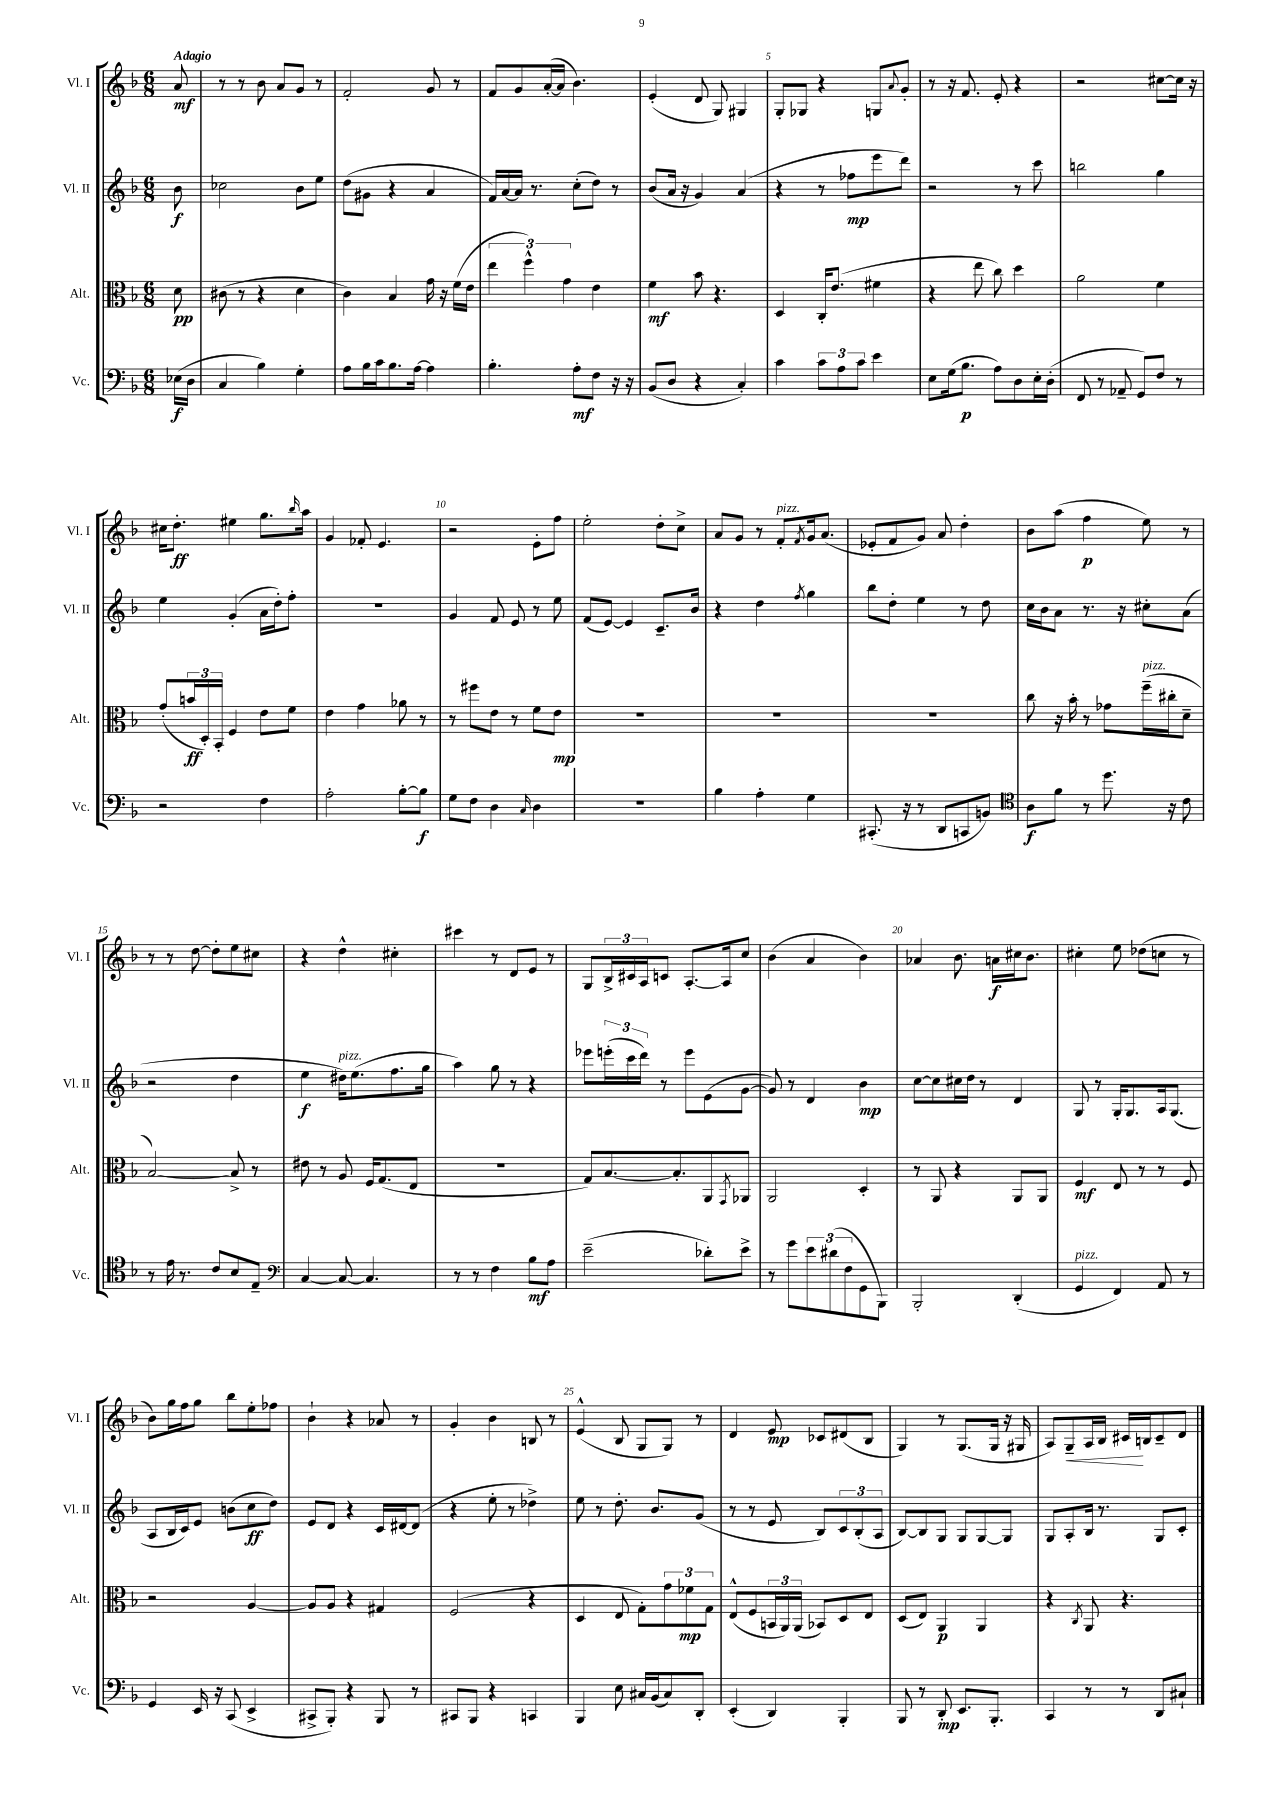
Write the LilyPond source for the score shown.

<<
\new StaffGroup <<
\new Staff = "s0" \with { instrumentName = "Vl. I" shortInstrumentName = "Vl. I" } {
    \clef treble \key f \major \numericTimeSignature \time 6/8 \partial 8 \tempo "Adagio"
    a'8\mf |
    r8 r8 bes'8 a'8 g'8 r8 |
    f'2-. g'8 r8 |
    f'8 g'8 a'16~-.( a'16 bes'4.) |
    e'4-.( d'8 g8) gis4 |
    g8-. ges8 r4 g8 \appoggiatura { a'8 } g'8-. |
    r8 r16 f'8. e'8-. r4 |
    r2 cis''8~ cis''16 r16 |
    cis''16 d''8.-.\ff eis''4 g''8. \grace { bes''16 } a''16 |
    g'4 fes'8-. e'4. |
    r2 e'8-. f''8 |
    e''2-. d''8-. c''8-> |
    a'8 g'8 r8 f'8-.^\markup { \italic "pizz." } \acciaccatura { f'8 } g'16 a'8.( |
    ees'8-. f'8 g'8) a'8 d''4-. |
    bes'8 a''8( f''4\p e''8) r8 |
    r8 r8 d''8~ d''8-. e''8 cis''8 |
    r4 d''4-^ cis''4-. |
    cis'''4 r8 d'8 e'8 r8 |
    g8 \tuplet 3/2 { bes16-> cis'16 a16 } c'8 a8.~-. a16 c''8 |
    bes'4( a'4 bes'4) |
    aes'4 bes'8. a'16\f cis''16 bes'8. |
    cis''4-. e''8 des''8( c''8 r8 |
    bes'8) g''16 f''16 g''8 bes''8 e''8-. fes''8 |
    bes'4-! r4 aes'8 r8 |
    g'4-. bes'4 b8 r8 |
    e'4-^( bes8 g8 g8) r8 |
    d'4 e'8\mp ces'8 dis'8( bes8 |
    g4) r8 g8.( g16 r16 gis16 |
    a8) g8--\< a16 bes16 cis'16\! b16 cis'8-- d'8 \bar "|." |
}
\new Staff = "s1" \with { instrumentName = "Vl. II" shortInstrumentName = "Vl. II" } {
    \clef treble \key f \major \numericTimeSignature \time 6/8 \partial 8
    bes'8\f |
    ces''2 bes'8 e''8 |
    d''8( gis'8 r4 a'4 |
    f'16) a'16~ a'16 r8. c''8-.( d''8) r8 |
    bes'8( a'16 r16 g'4) a'4( |
    r4 r8 fes''8\mp e'''8 d'''8) |
    r2 r8 c'''8 |
    b''2 g''4 |
    e''4 g'4-.( a'16 d''16-.) f''8-. |
    R2. |
    g'4 f'8 e'8 r8 e''8 |
    f'8( e'8~) e'4 c'8.-- bes'16 |
    r4 d''4 \acciaccatura { f''8 } g''4 |
    bes''8 d''8-. e''4 r8 d''8 |
    c''16 bes'16 a'8 r8. r16 cis''8-. a'8( |
    r2 d''4 |
    e''4\f dis''16^\markup { \italic "pizz." }) e''8.( f''8. g''16 |
    a''4) g''8 r8 r4 |
    ees'''8 \tuplet 3/2 { e'''16-.( c'''16 d'''16) } r8 e'''8 e'8( g'8~ |
    g'8) r8 d'4 bes'4\mp |
    c''8~ c''8 cis''16 d''16 r8 d'4 |
    g8 r8 g16-. g8. a16 g8.( |
    a8 bes16 c'16) e'8 b'8( c''8\ff d''8) |
    e'8 d'8 r4 c'16 dis'16~ dis'8( |
    r4 e''8-. r8 des''4->) |
    e''8 r8 d''8.-. bes'8. g'8( |
    r8 r8 e'8 bes8) \tuplet 3/2 { c'8 bes8-.( a8 } |
    bes8~) bes8 g8 g8 g8~ g8 |
    g8 a8-. bes16 r8. g8 c'8-. \bar "|." |
}
\new Staff = "s2" \with { instrumentName = "Alt." shortInstrumentName = "Alt." } {
    \clef alto \key f \major \numericTimeSignature \time 6/8 \partial 8
    d'8\pp |
    cis'8( r8 r4 d'4 |
    c'4) bes4 g'16 r16 f'16( e'16 |
    \tuplet 3/2 { e''4 f''4-^) g'4 } e'4 |
    f'4\mf bes'8 r4. |
    d4 c16-. e'8.( fis'4 |
    r4 e''8 c''8) d''4 |
    a'2 f'4 |
    g'8-.( \tuplet 3/2 { b'16\ff d16-.) bes,16-. } f4 e'8 f'8 |
    e'4 g'4 aes'8 r8 |
    r8 fis''8 e'8 r8 f'8 e'8\mp |
    R2. |
    R2. |
    R2. |
    c''8 r16 bes'16-. r8 ges'8 f''16--^\markup { \italic "pizz." }( cis''16-. d'8-- |
    bes2~) bes8-> r8 |
    eis'8 r8 a8 f16 g8.( e8 |
    R2. |
    g8) bes8.~ bes8.-. a,8 \acciaccatura { g,8 } aes,8 |
    a,2 d4-. |
    r8 a,8 r4 a,8 a,8 |
    f4\mf e8 r8 r8 f8 |
    r2 a4~ |
    a8 a8 r4 gis4 |
    f2( r4 |
    d4 e8 g8-.) \tuplet 3/2 { g'8 fes'8\mp g8 } |
    e8-^( f8 \tuplet 3/2 { b,16 a,16) a,16( } bes,8) d8 e8 |
    d8( e8) a,4\p a,4 |
    r4 \acciaccatura { c8 } a,8 r4. \bar "|." |
}
\new Staff = "s3" \with { instrumentName = "Vc." shortInstrumentName = "Vc." } {
    \clef bass \key f \major \numericTimeSignature \time 6/8 \partial 8
    ees16\f( d16 |
    c4 bes4) g4-. |
    a8 bes16 c'16 bes8. a16~ a4 |
    bes4.-. a8-.\mf f8 r16 r16 |
    bes,8( d8 r4 c4-.) |
    c'4 \tuplet 3/2 { c'8 a8 c'8 } e'4 |
    e8 g16( bes8.\p a8) d8 e16-. d16-.( |
    f,8 r8 aes,8-- g,8) f8 r8 |
    r2 f4 |
    a2-. bes8~-. bes8\f |
    g8 f8 d4 \grace { c16 } d4 |
    R2. |
    bes4 a4-. g4 |
    cis,8.-.( r16 r8 d,8 c,8 b,8) |
    \clef tenor a8\f f'8 r8 d''8. r16 c'8 |
    r8 e'16 r8. c'8 bes8 e8-- |
    \clef bass c4~ c8~ c4. |
    r8 r8 f4 bes8\mf a8 |
    e'2--( des'8-.) e'8-> |
    r8 g'8 \tuplet 3/2 { e'8 dis'8( f8 } g,8 bes,,8) |
    bes,,2-. d,4-.( |
    g,4^\markup { \italic "pizz." } f,4) a,8 r8 |
    g,4 e,16 r16 c,8( e,4-> |
    cis,8-> bes,,8-.) r4 bes,,8 r8 |
    cis,8 bes,,8 r4 c,4 |
    bes,,4 e8 cis16 bes,16( cis8) d,8-. |
    e,4-.( d,4) bes,,4-. |
    bes,,8 r8 d,8-.\mp e,8. bes,,8.-. |
    c,4 r8 r8 d,8 cis8-! \bar "|." |
}
>>
>>
\layout { \context { \Score \override BarNumber.break-visibility = ##(#f #t #t) barNumberVisibility = #(every-nth-bar-number-visible 5) } }
